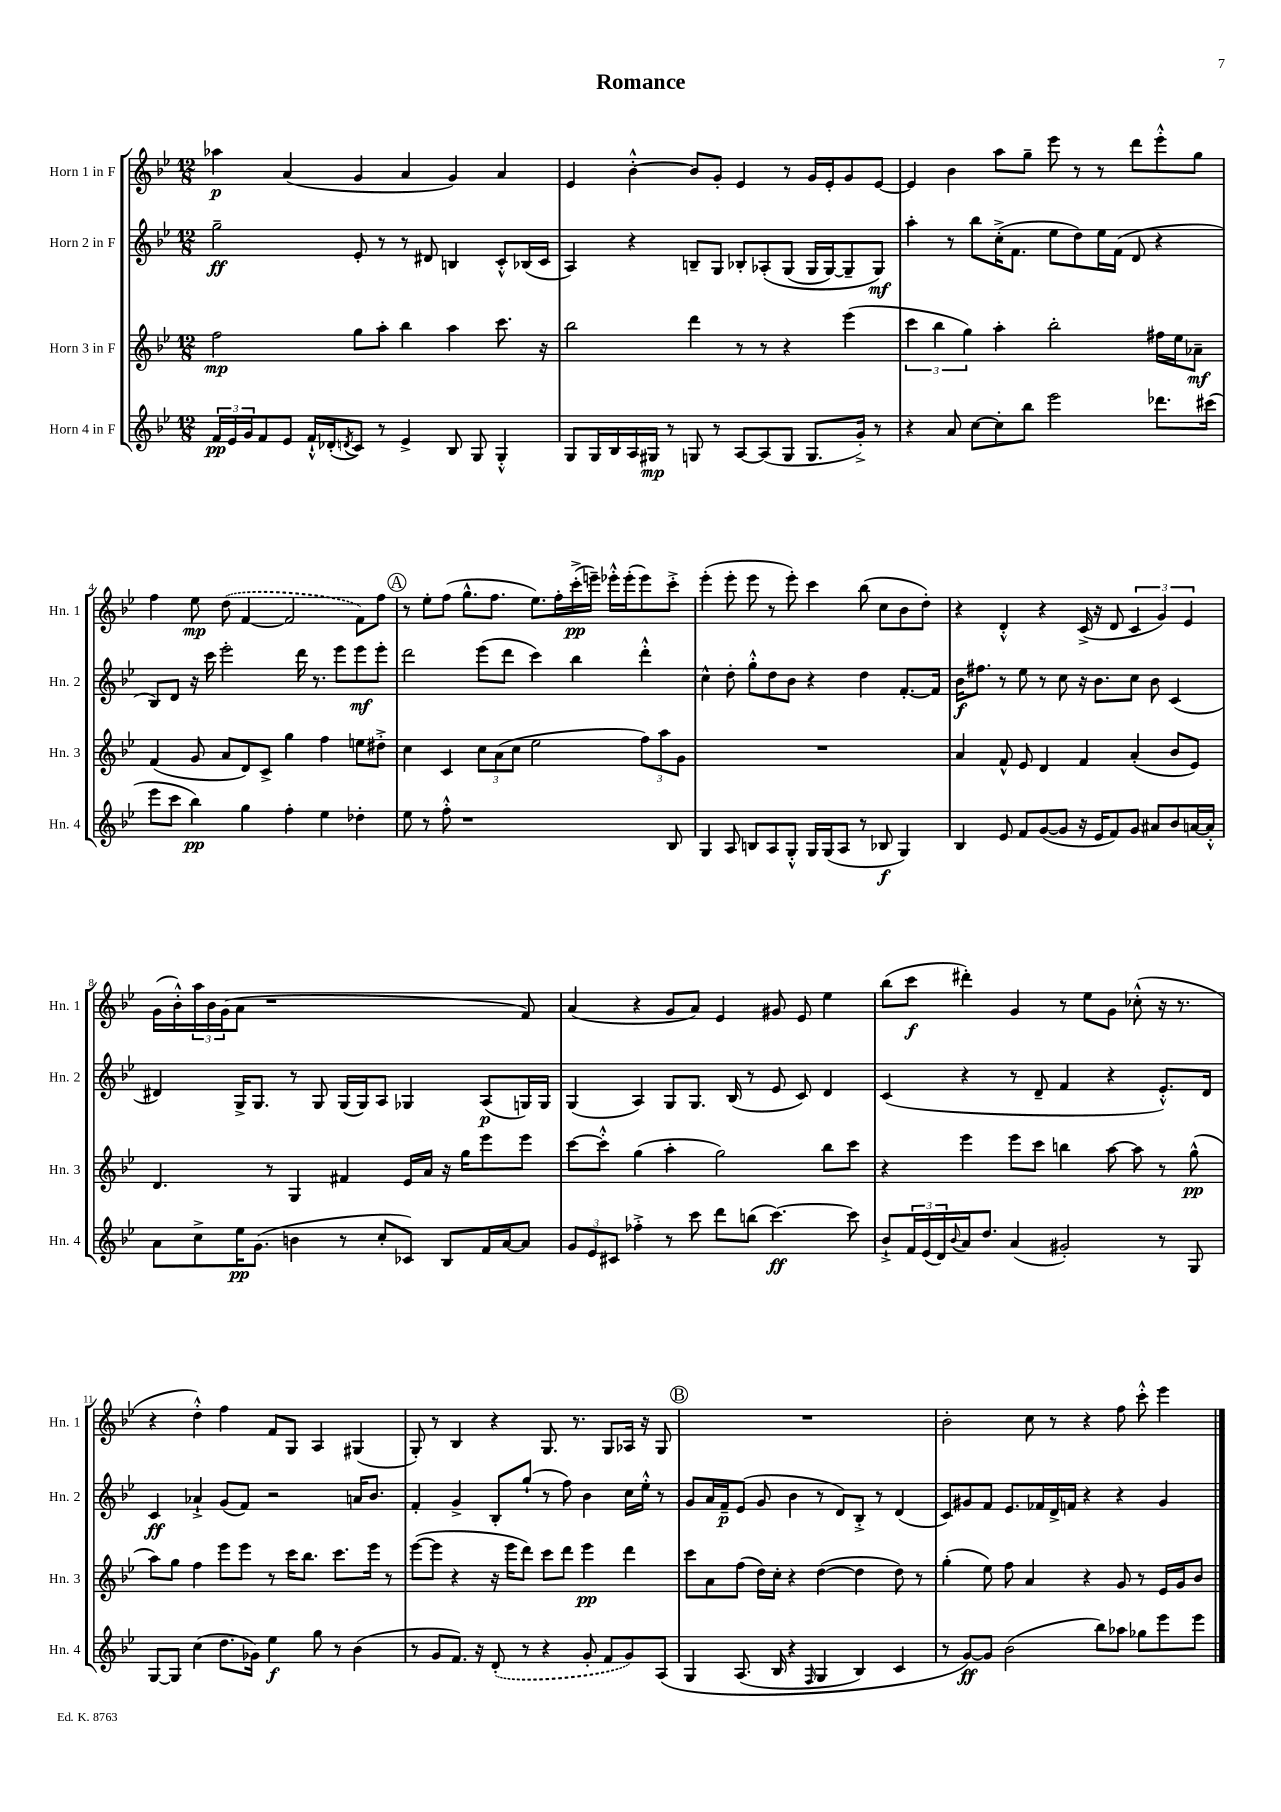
\header { title = "Romance" }
<<
\new StaffGroup <<
\new Staff = "s0" \with { instrumentName = "Horn 1 in F" shortInstrumentName = "Hn. 1" } {
    \clef treble \key bes \major \numericTimeSignature \time 12/8
    aes''4\p a'4( g'4 a'4 g'4) a'4 |
    ees'4 bes'4~-.-^ bes'8 g'8-. ees'4 r8 g'16 ees'16-. g'8 ees'8~ |
    ees'4 bes'4 a''8 g''8-- ees'''8 r8 r8 d'''8 ees'''8-.-^ g''8 |
    f''4 ees''8\mp \once \slurDashed d''8( f'4~ f'2 f'8) f''8 |
    \mark \markup { \circle "A" } r8 ees''8-. f''8( g''8.-^ f''8. ees''8.) f''16-. c'''16-.->\pp( e'''16--) ees'''16-.-^ ees'''16-.( ees'''8) c'''8-.-> |
    ees'''4-.( ees'''8-. ees'''8 r8 ees'''8-.) c'''4 bes''8( c''8 bes'8 d''8-.) |
    r4 d'4-.-^ r4 c'16->( r16 d'8 \tuplet 3/2 { c'4 g'4) ees'4 } |
    g'16( bes'16-.-^) \tuplet 3/2 { a''16 bes'16 g'16( } a'8 r1 f'8) |
    a'4( r4 g'8 a'8) ees'4 gis'8 ees'8 ees''4 |
    bes''8( c'''8\f dis'''4-.) g'4 r8 ees''8 g'8 ces''8-.-^( r16 r8. |
    r4 d''4-.-^) f''4 f'8 g8 a4 gis4( |
    g8-.) r8 bes4 r4 g8. r8. g8 aes16 r16 g8 |
    \mark \markup { \circle "B" } R1. |
    bes'2-. c''8 r8 r4 f''8 c'''8-.-^ ees'''4 \bar "|." |
}
\new Staff = "s1" \with { instrumentName = "Horn 2 in F" shortInstrumentName = "Hn. 2" } {
    \clef treble \key bes \major \numericTimeSignature \time 12/8
    g''2--\ff ees'8-. r8 r8 dis'8 b4 c'8-.-^ bes16( c'16 |
    a4) r4 b8-- g8 bes8-. aes8-.\( g8( g16 g16~) g8-- g8\mf\) |
    a''4-. r8 bes''8 c''16-.->( f'8. ees''8 d''8) ees''16 f'16( d'8 r4 |
    bes8) d'8 r16 c'''16 ees'''2-. d'''16 r8. ees'''8 ees'''8\mf ees'''8-. |
    \mark \markup { \circle "A" } d'''2 ees'''8( d'''8 c'''4) bes''4 d'''4-.-^ |
    c''4-^ d''8-. g''8-.-^ d''8 bes'8 r4 d''4 f'8.~-. f'16 |
    bes'16\f fis''8. r8 ees''8 r8 c''8 r16 bes'8. c''8 bes'8 c'4( |
    dis'4) g16-> g8. r8 g8 g16( g16) a8 ges4 a8\p( g16) g16 |
    g4( a4) g8 g8. bes16( r8 ees'8 c'8) d'4 |
    c'4( r4 r8 d'8-- f'4 r4 ees'8.-.-^) d'16 |
    c'4\ff aes'4-!-> g'8( f'8) r2 a'16 bes'8. |
    f'4-. g'4-> bes8-. g''8-!( r8 f''8) bes'4 c''16 ees''16-.-^ r8 |
    \mark \markup { \circle "B" } g'8 a'16 f'16--\p ees'8( g'8 bes'4 r8 d'8) bes8-.-> r8 d'4( |
    c'8) gis'8 f'8 ees'8. fes'16 d'16-> f'16 r4 r4 gis'4 \bar "|." |
}
\new Staff = "s2" \with { instrumentName = "Horn 3 in F" shortInstrumentName = "Hn. 3" } {
    \clef treble \key bes \major \numericTimeSignature \time 12/8
    f''2\mp g''8 a''8-. bes''4 a''4 c'''8. r16 |
    bes''2 d'''4 r8 r8 r4 ees'''4( |
    \tuplet 3/2 { c'''4 bes''4 g''4) } a''4-. bes''2-. fis''16 ees''16 aes'8--\mf |
    f'4( g'8 a'8 d'8) c'8-> g''4 f''4 e''8 dis''8-.-> |
    \mark \markup { \circle "A" } c''4 c'4 \tuplet 3/2 { c''8 a'8( c''8 } ees''2 \tuplet 3/2 { f''8) a''8 g'8 } |
    R1. |
    a'4 f'8-^ ees'8 d'4 f'4 a'4-.( bes'8 ees'8) |
    d'4. r8 g4 fis'4 ees'16 a'16 r16 g''16 ees'''8 ees'''8 |
    c'''8~ c'''8-.-^ g''4( a''4-. g''2) bes''8 c'''8 |
    r4 ees'''4 ees'''8 c'''8 b''4 a''8~ a''8 r8 g''8-^\pp( |
    a''8) g''8 f''4 ees'''8 ees'''8 r8 c'''16 bes''8. c'''8. ees'''16 r8 |
    ees'''8~( ees'''8 r4 r16 ees'''16 d'''8) c'''8 d'''8 ees'''4\pp d'''4 |
    \mark \markup { \circle "B" } c'''8 a'8 f''8( d''16) c''16-. r4 d''4~( d''4 d''8) r8 |
    g''4-.( ees''8) f''8 a'4 r4 g'8 r8 ees'16 g'16 bes'8 \bar "|." |
}
\new Staff = "s3" \with { instrumentName = "Horn 4 in F" shortInstrumentName = "Hn. 4" } {
    \clef treble \key bes \major \numericTimeSignature \time 12/8
    \tuplet 3/2 { f'16\pp ees'16 g'16 } f'8 ees'8 f'16-!-^ des'16-.( \acciaccatura { d'8 } c'8) r8 ees'4-> bes8 g8 g4-.-^ |
    g8 g16 bes16 a16 gis16\mp r8 g8 r8 a8~ a8( g8 g8. g'16-.->) r8 |
    r4 a'8 c''8~ c''8-. bes''8 ees'''2 des'''8. cis'''16( |
    ees'''8 c'''8 bes''4\pp) g''4 f''4-. ees''4 des''4-. |
    \mark \markup { \circle "A" } ees''8 r8 f''8-.-^ r1 bes8 |
    g4 a8 b8 a8 g8-.-^ g16 g16( a8 r8 bes8\f g4) |
    bes4 ees'8 f'8 g'8~( g'8 r16 ees'16 f'8) g'8 ais'8 bes'8 a'16~ a'16-.-^ |
    a'8 c''8-> ees''16\pp g'8.( b'4 r8 c''8-. ces'8) bes8 f'16 a'16~ a'8 |
    \tuplet 3/2 { g'8 ees'8 cis'8 } fes''4-.-> r8 c'''8 d'''8 b''8( c'''4.~\ff) c'''8 |
    bes'8-!-> \tuplet 3/2 { f'16 ees'16( d'16) } \appoggiatura { bes'8 } a'16 d''8. a'4( gis'2-.) r8 g8 |
    g8~ g8 c''4( d''8. ges'16) ees''4\f g''8 r8 bes'4( |
    r8 g'8 f'8.) r16 \once \slurDashed d'8-.( r8 r4 g'8-. f'8 g'8) a8\( |
    \mark \markup { \circle "B" } g4 a8.( bes16 r4 \grace { f16 } g4 bes4) c'4 |
    r8 g'8~\ff\) g'8 bes'2( bes''8) aes''8 ges''8 ees'''8 ees'''8 \bar "|." |
}
>>
>>
